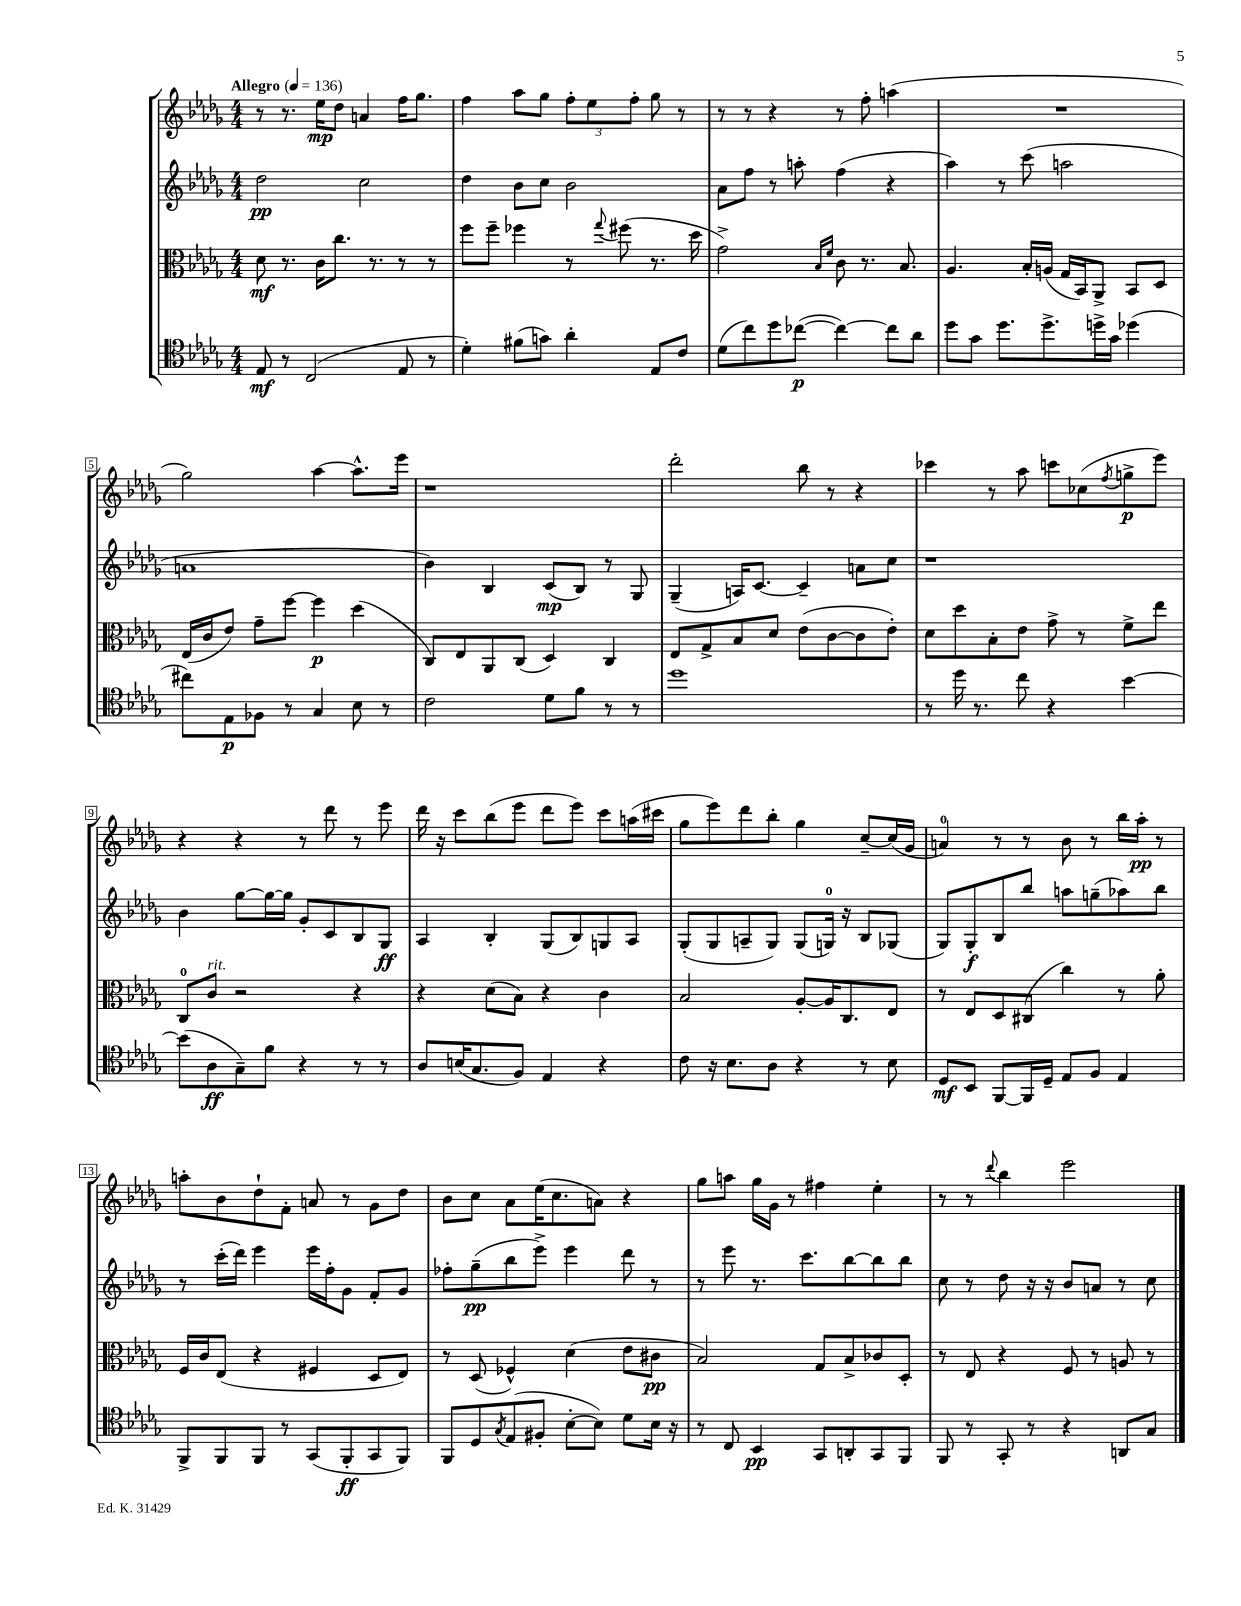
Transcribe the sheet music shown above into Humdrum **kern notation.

**kern	**kern	**kern	**kern
*staff4	*staff3	*staff2	*staff1
*clefC4	*clefC3	*clefG2	*clefG2
*k[b-e-a-d-g-]	*k[b-e-a-d-g-]	*k[b-e-a-d-g-]	*k[b-e-a-d-g-]
*M4/4	*M4/4	*M4/4	*M4/4
*MM136	*MM136	*MM136	*MM136
8E-	8d-	2dd-	8r
8r	8.r	.	8.r
(2C	.	.	.
.	16c	.	16ee-
.	8.cc	.	8dd-
.	.	2cc	4a
.	8.r	.	.
8E-	8r	.	16ff
.	.	.	8.gg-
8r	8r	.	.
=	=	=	=
4d-')	8ff	4dd-	4ff
.	8ff~	.	.
(8f#	4ff-	8b-	8aa-
8g)	.	8cc	8gg-
4a-'	8r	2b-	12ff'
.	.	.	12ee-
.	8qqgg-	.	.
.	(8ff#	.	.
.	.	.	12ff'
8E-	8.r	.	8gg-
8c	.	.	8r
.	16dd-	.	.
=	=	=	=
(8d-	2g-^)	8a-	8r
8cc)	.	8ff	8r
8dd-	.	8r	4r
([8cc-	.	8aa'	.
.	16qqB-	.	.
.	16qqf	.	.
4cc-_)	8c	(4ff	8r
.	8.r	.	8ff'
8cc-]	.	4r	(4aa
.	8.B-	.	.
8a-	.	.	.
=	=	=	=
8dd-	4.A-	4aa-)	1r
8g-	.	.	.
8.dd-	.	8r	.
.	16B-'	(8ccc	.
8.dd-^	(16A	.	.
.	16G-	2aa	.
.	16BB-)	.	.
16dd^	8AA-^	.	.
16g-	.	.	.
(4dd-	8BB-	.	.
.	8D-	.	.
=	=	=	=
8cc#)	(16E-	1a	2gg-)
.	16c	.	.
8E-	8e-)	.	.
8F-	8g-~	.	.
8r	[8ff	.	.
4G-	4ff]	.	[4aa-
8B-	(4dd-	.	8.aa-^^]
8r	.	.	.
.	.	.	16eee-
=	=	=	=
2c	8C)	4b-)	1r
.	8E-	.	.
.	8AA-	4B-	.
.	(8C	.	.
8d-	4D-)	(8c	.
8f	.	8B-)	.
8r	4C	8r	.
8r	.	8G-	.
=	=	=	=
1dd-	8E-	(4G-~	2ddd-'
.	8G-^	.	.
.	8B-	16A)	.
.	.	[8.c	.
.	8d-	.	.
.	(8e-	4c~]	8bb-
.	[8c	.	8r
.	8c]	8a	4r
.	8e-')	8cc	.
=	=	=	=
8r	8d-	1r	4ccc-
16dd-	8dd-	.	.
8.r	.	.	.
.	8B-'	.	8r
8cc	8e-	.	8aa-
4r	8g-^	.	8ccc
.	8r	.	(8cc-
.	.	.	8qff
[4b-	8f^	.	8gg^
.	8ee-	.	8eee-)
=	=	=	=
(8b-]	8C	4b-	4r
8A-	8c	.	.
8G-~)	2r	[8gg-	4r
8f	.	16gg-_	.
.	.	16gg-]	.
4r	.	8g-'	8r
.	.	8c	8ddd-
8r	4r	8B-	8r
8r	.	8G-	8eee-
=	=	=	=
8A-	4r	4A-	16ddd-
.	.	.	16r
(16B	.	.	8ccc
8.G-	.	.	.
.	(8d-	4B-'	(8bb-
8F)	8B-)	.	8eee-
4E-	4r	(8G-	8ddd-
.	.	8B-)	8eee-)
4r	4c	8G	8ccc
.	.	8A-	(16aa
.	.	.	16ccc#
=	=	=	=
8c	2B-	(8G-'	8gg-
16r	.	8G-	8eee-)
8.B-	.	.	.
.	.	8A~	8ddd-
8A-	.	8G-)	8bb-'
4r	[8A-'	(8G-	4gg-
.	16A-]	16G)	.
.	8.C	16r	.
8r	.	8B-	[8cc~
8B-	8E-	(8G-	(16cc]
.	.	.	16g-
=	=	=	=
8D-	8r	8G-)	4a)
8BB-	8E-	8G-'	.
[8FF	8D-	8B-	8r
16FF]	(8C#	8bb-	8r
16D-~	.	.	.
8E-	4cc)	8aa	8b-
8F	.	(8gg~	8r
4E-	8r	8aa-)	16bb-
.	.	.	16aa-'
.	8a-'	8bb-	8r
=	=	=	=
8FF^	16F	8r	8aa'
.	16c	.	.
8FF	(8E-	(16ccc'	8b-
.	.	16ddd-)	.
8FF	4r	4eee-	8dd-`
8r	.	.	8f'
(8GG-	4F#	16eee-	8a
.	.	16ff'	.
8FF'	.	8g-	8r
8GG-	8D-	8f'	8g-
8FF)	8E-)	8g-	8dd-
=	=	=	=
8FF	8r	8ff-'	8b-
8D-	(8D-	(8gg-~	8cc
8qG-	.	.	.
(8E-	4F-^^)	8bb-	8a-
8F#'	.	8eee-^)	(16ee-
.	.	.	8.cc
[8B-'	(4d-	4eee-	.
8B-])	.	.	8a)
8d-	8e-	8ddd-	4r
16B-	8c#	8r	.
16r	.	.	.
=	=	=	=
8r	2B-)	8r	8gg-
8C	.	8eee-	8aa
4BB-	.	8.r	16gg-
.	.	.	16g-
.	.	.	8r
.	.	8.ccc	.
8GG-	8G-	.	4ff#
8AA'	8B-^	[8bb-	.
8GG-	8c-	8bb-]	4ee-'
8FF	8D-'	8bb-	.
=	=	=	=
8FF	8r	8cc	8r
8r	8E-	8r	8r
.	.	.	8qqddd-
8GG-'	4r	8dd-	4bb-
8r	.	16r	.
.	.	16r	.
4r	8F	8b-	2eee-
.	8r	8a	.
8AA	8A	8r	.
8G-	8r	8cc	.
==	==	==	==
*-	*-	*-	*-
